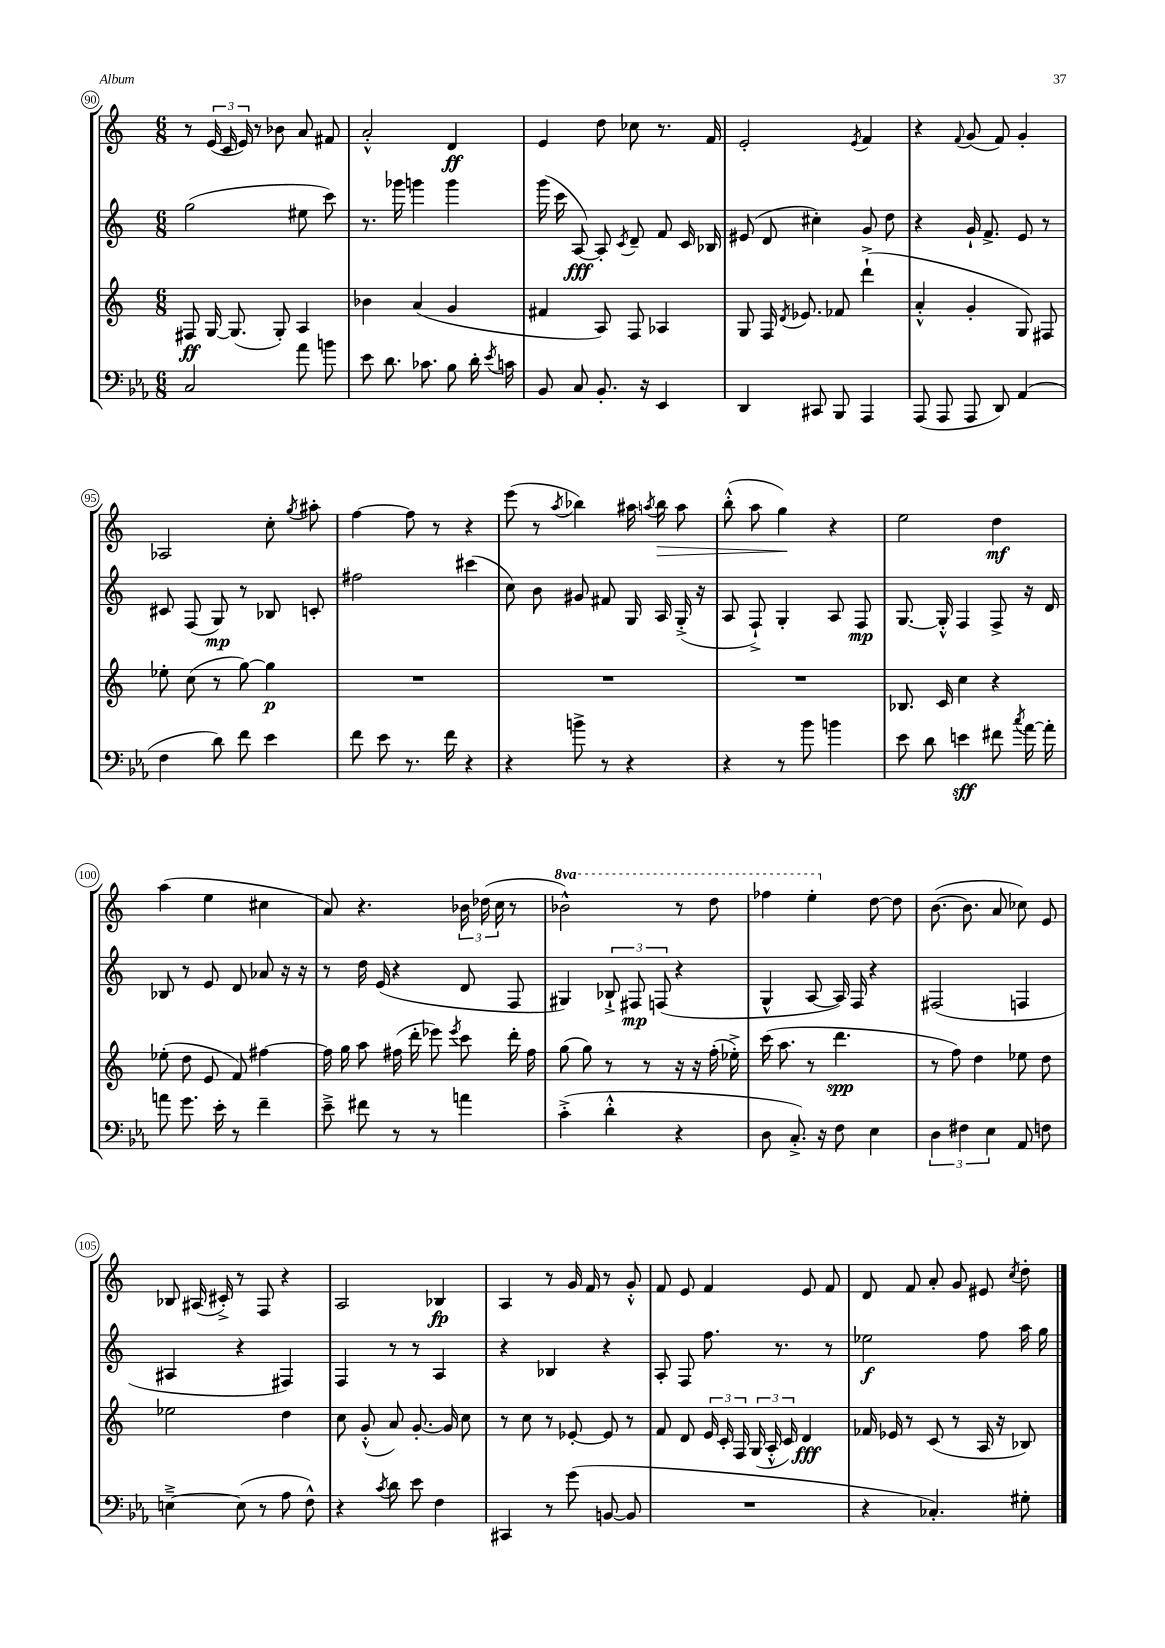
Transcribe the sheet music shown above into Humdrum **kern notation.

**kern	**kern	**kern	**kern
*staff4	*staff3	*staff2	*staff1
*clefF4	*clefG2	*clefG2	*clefG2
*k[b-e-a-]	*k[]	*k[]	*k[]
*M6/8	*M6/8	*M6/8	*M6/8
2C	8F#	(2gg	8r
.	[16G	.	(24e
.	.	.	24c
.	(8.G]	.	.
.	.	.	24e)
.	.	.	8r
.	8G')	.	8b-
8a-	4A	8ee#	8a
8b	.	8ccc)	8f#
=	=	=	=
8e-	4b-	8.r	2a'^^
8.d	.	.	.
.	.	16ggg-	.
.	(4a	4ggg	.
8.c-	.	.	.
8B-	4g	4ggg	4d
16d'	.	.	.
8qe-	.	.	.
16c	.	.	.
=	=	=	=
8BB-	4f#	(16ggg	4e
.	.	16ccc	.
8C	.	[8A)	.
8.BB-'	8A)	8A']	8dd
.	.	8qc	.
.	8F	8d~	8cc-
16r	.	.	.
4EE-	4A-	8f	8.r
.	.	16c	.
.	.	16B-	16f
=	=	=	=
4DD	8G	(8e#	2e'
.	16F	8d	.
.	8qd	.	.
.	8.e-	.	.
8CC#	.	4cc#')	.
8BBB-	8f-	.	.
.	.	.	8qe
4AAA-	(4ddd`^	8g	4f
.	.	8dd	.
=	=	=	=
(8AAA-	4a'^^	4r	4r
8AAA-	.	.	.
.	.	.	8qqf
8AAA-	4g'	16g`	(8g
.	.	8.f^	.
8DD)	.	.	8f)
(4AA-	8G)	8e	4g'
.	8F#	8r	.
=	=	=	=
4F	8ee-'	8c#	2A-
.	(8cc	(8F	.
8d)	8r	8G)	.
8f	[8gg)	8r	.
4e-	4gg]	8B-	8cc'
.	.	.	8qgg
.	.	8c'	8aa#'
=	=	=	=
8f	2.r	2ff#	[4ff
8e-	.	.	.
8.r	.	.	8ff]
.	.	.	8r
16f	.	.	.
4r	.	(4ccc#	4r
=	=	=	=
4r	2.r	8cc)	(8eee
.	.	8b	8r
.	.	.	8qaa
8b^	.	8g#	4bb-)
8r	.	8f#	.
4r	.	16G	16aa#
.	.	.	8qaa
.	.	16A	16bb-
.	.	(16G'^	8aa
.	.	16r	.
=	=	=	=
4r	2.r	8A	(8bb'^^
.	.	8F`^)	8aa
8r	.	4G'	4gg)
8b-	.	.	.
4b	.	8A	4r
.	.	8F	.
=	=	=	=
8e-	8.B-	[8.G	2ee
8d	.	.	.
.	16c	16G'^^]	.
4e	4cc	4F	.
8f#	4r	8F^	4dd
8qcc	.	.	.
[16a-	.	16r	.
16a-']	.	16d	.
=	=	=	=
8a	(8ee-'	8B-	(4aa
8.g	8dd	8r	.
.	8e	8e	4ee
16e-'	.	.	.
8r	8f)	8d	.
4f~	[4ff#	8a-	4cc#
.	.	16r	.
.	.	16r	.
=	=	=	=
8e-~^	16ff#]	8r	8a)
.	16gg	.	.
8f#	8aa	16dd	4.r
.	.	(16e	.
8r	(16ff#	4r	.
.	16ddd'	.	.
8r	8eee-)	.	.
.	8qeee-	.	.
4a	8ccc	8d	24b-
.	.	.	(24dd-
.	.	.	24cc
.	16ddd'	8F	8r
.	16ff#	.	.
=	=	=	=
(4c'^	(8gg	4G#)	2bb-^^)
.	8gg)	.	.
4d'^^	8r	12B-`^	.
.	.	12F#	.
.	8r	.	.
.	.	(12F	.
4r	16r	4r	8r
.	16r	.	.
.	(16ff'	.	8ddd
.	16ee-'^)	.	.
=	=	=	=
8D	(16ccc	4G^^	4fff-
.	8.aa	.	.
8.C'^)	.	.	.
.	8r	[8A	4eee'
16r	.	.	.
8F	4.ddd	16A])	.
.	.	16F	.
4E-	.	4r	[8dd
.	.	.	8dd]
=	=	=	=
6D	8r	(2F#	([8.b
.	8ff)	.	.
6F#	.	.	.
.	.	.	8.b]
.	4dd	.	.
6E-	.	.	.
.	.	.	8a
8AA-	8ee-	4F	8cc-)
8F	8dd	.	8e
=	=	=	=
[4E~^	2ee-	4A#	8B-
.	.	.	(16A#
.	.	.	16c#'^)
(8E]	.	4r	8r
8r	.	.	8F
8A-	4dd	4F#)	4r
8F^^)	.	.	.
=	=	=	=
4r	8cc	4F	2A
.	(8g'^^	.	.
8qc	.	.	.
8d	8a)	8r	.
8e-	[8.g'	8r	.
4F	.	4A	4B-
.	16g]	.	.
.	8cc	.	.
=	=	=	=
4CC#	8r	4r	4A
.	8cc	.	.
8r	8r	4B-	8r
(8g	[8e-'	.	16g
.	.	.	16f
[8BB	8e-]	4r	8r
8BB]	8r	.	8g'^^
=	=	=	=
2.r	8f	8A'	8f
.	8d	8F	8e
.	24e	8.ff	4f
.	24c'	.	.
.	24F	.	.
.	(24G	.	.
.	24A'^^	.	.
.	.	8.r	.
.	24c)	.	.
.	4d	.	8e
.	.	8r	8f
=	=	=	=
4r	16f-	2ee-	8d
.	16e-	.	.
.	8r	.	8f
4.C-')	(8c	.	8a'
.	8r	.	8g
.	16A	8ff	8e#
.	16r	.	.
.	.	.	8qcc
8G#'	8B-)	16aa	8dd'
.	.	16gg	.
==	==	==	==
*-	*-	*-	*-
